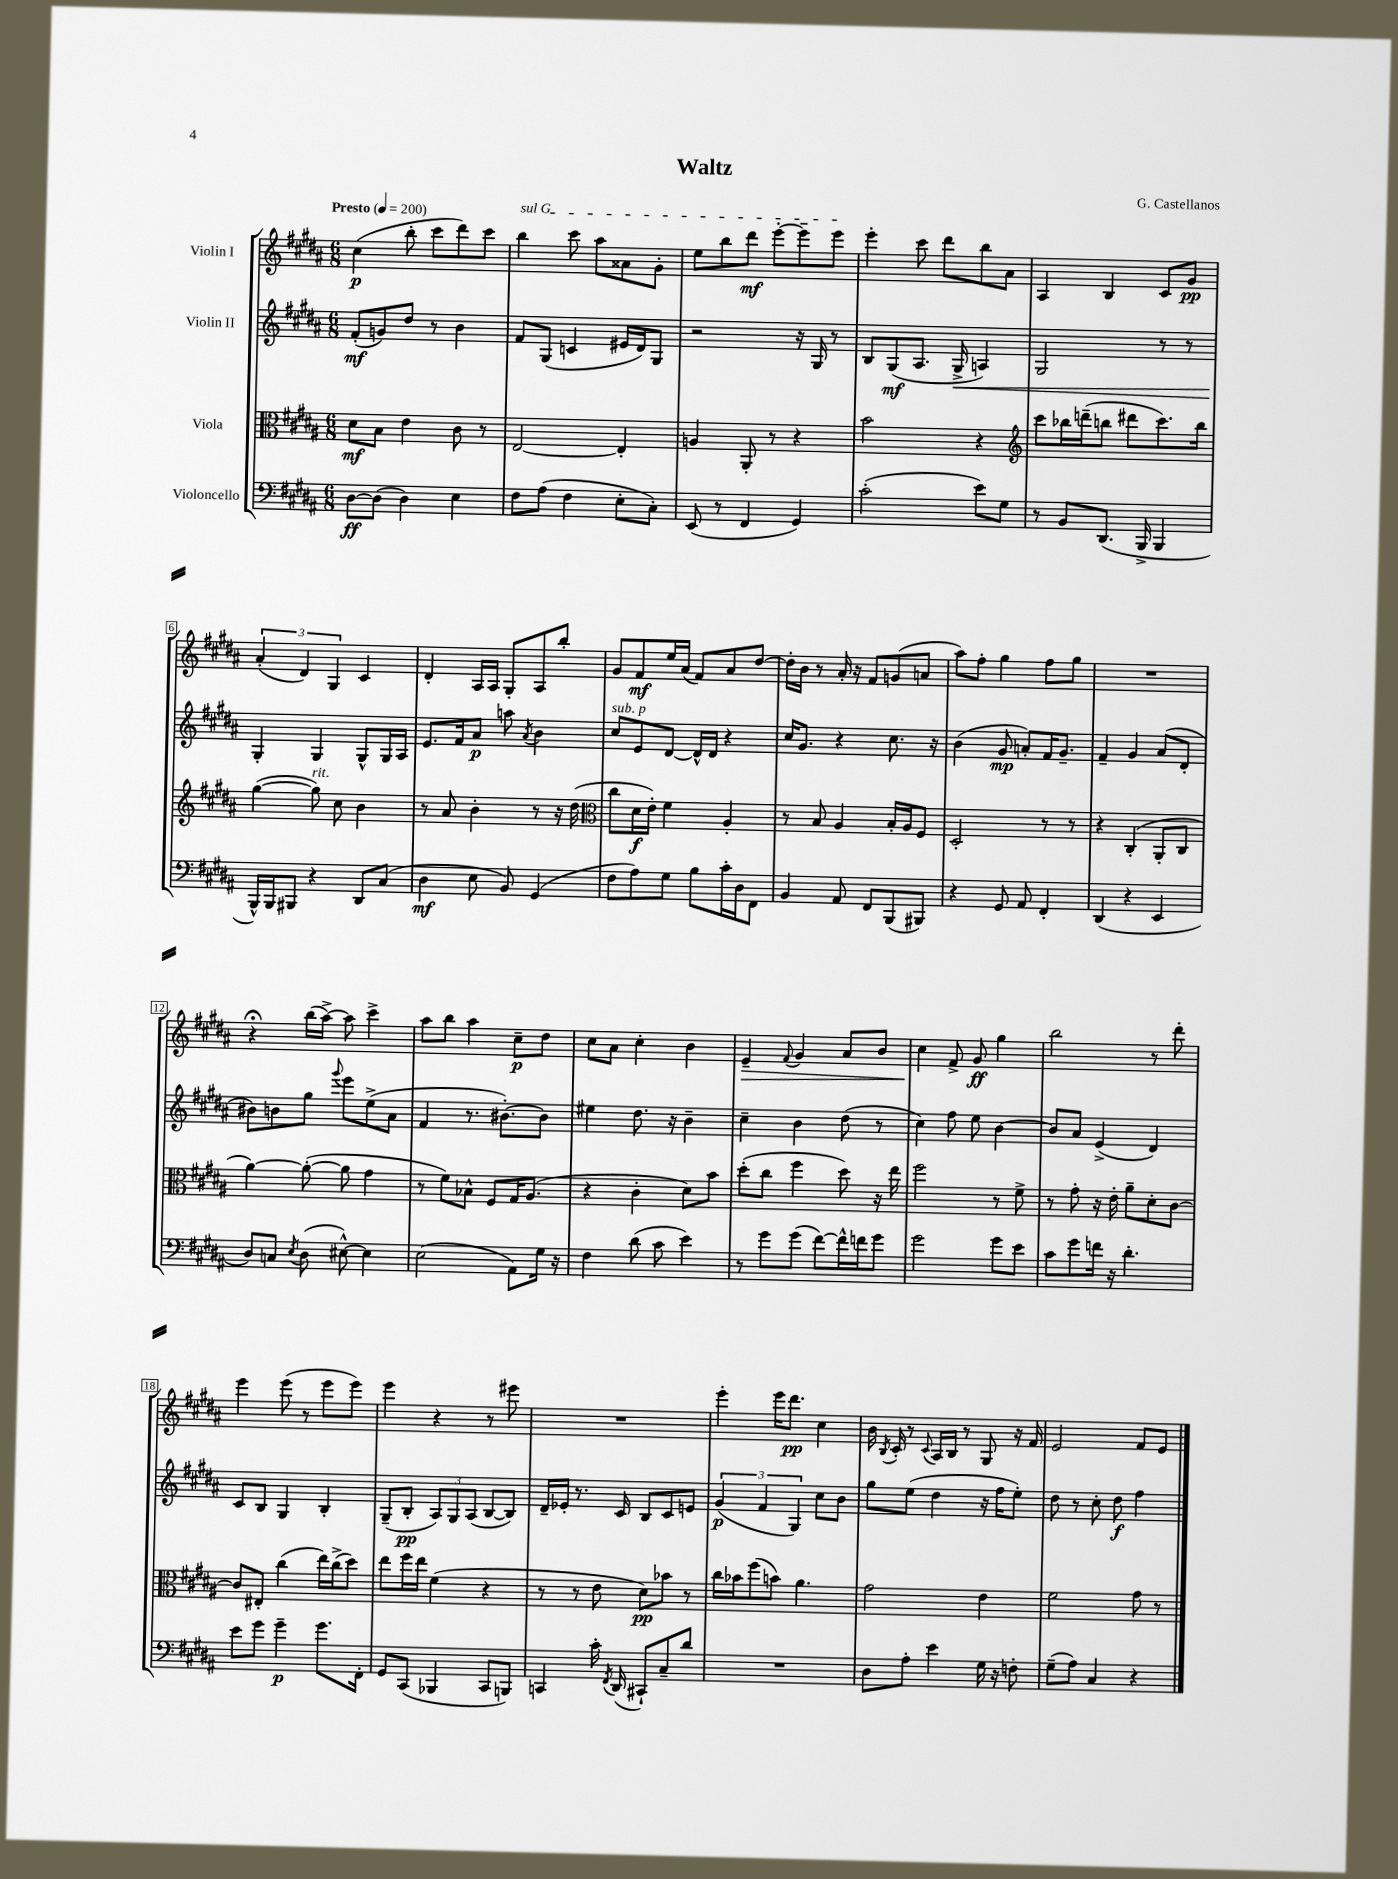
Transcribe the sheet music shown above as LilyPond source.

\header { title = "Waltz" composer = "G. Castellanos" }
<<
\new StaffGroup <<
\new Staff = "s0" \with { instrumentName = "Violin I" } {
    \clef treble \key b \major \numericTimeSignature \time 6/8 \tempo "Presto" 4 = 200
    \autoBeamOff cis''4\p( b''8-. cis'''8[ dis'''8) cis'''8] |
    \once \override TextSpanner.bound-details.left.text = \markup { \italic "sul G" } b''4\startTextSpan cis'''8 ais''8[ aisis'8 gis'8]-. |
    e''8[ b''8 dis'''8]\mf e'''8[~-. e'''8-- e'''8]\stopTextSpan |
    e'''4-. cis'''8 dis'''8[ b''8 ais'8] |
    ais4 b4 cis'8[ gis'8]\pp |
    \tuplet 3/2 { ais'4-.( dis'4) gis4 } cis'4 |
    dis'4-. ais16[ ais16] gis8[-. ais8 b''8]-. |
    gis'8[ fis'8\mf e''16 ais'16]( fis'8[) ais'8 dis''8]~ |
    dis''16[-. b'16] r8 ais'16-. r16 fis'8[ g'8( a'8] |
    ais''8[) fis''8]-. gis''4 fis''8[ gis''8] |
    R2. |
    r4\fermata b''16[( ais''16]~->) ais''8 cis'''4-> |
    ais''8[ b''8] ais''4 cis''8[--\p dis''8] |
    cis''8[ ais'8] cis''4-. b'4 |
    e'4--\> \appoggiatura { fis'8 } gis'4 ais'8[ b'8] |
    cis''4\! fis'8-> gis'8\ff gis''4 |
    b''2 r8 dis'''8-. |
    e'''4 e'''8( r8 e'''8[ e'''8]) |
    e'''4 r4 r8 eis'''8 |
    R2. |
    e'''4-. e'''16[ dis'''8.]\pp cis''4 |
    b'16 \acciaccatura { b8 } cis'16-. r8 \appoggiatura { cis'8 } ais16[ b16] r8 gis8 r16 fis'16 |
    e'2 fis'8[ e'8] \bar "|." |
}
\new Staff = "s1" \with { instrumentName = "Violin II" } {
    \clef treble \key b \major \numericTimeSignature \time 6/8
    \autoBeamOff fis'8[-.\mf( g'8) dis''8] r8 b'4 |
    fis'8[ gis8]( c'4 eis'16[ dis'16) gis8] |
    r2 r16 gis16 r8 |
    b8[ gis8\mf( ais8.] gis16->\< a4) |
    gis2 r8 r8 |
    gis4-.\! gis4 gis8[-^ gis16 ais16] |
    e'8.[ fis'16 ais'8]\p a''8 \acciaccatura { ais'8 } b'4 |
    cis''8[^\markup { \italic "sub. p" } e'8 dis'8]~ dis'16[-^ dis'16] r4 |
    cis''16[ gis'8.] r4 cis''8. r16 |
    b'4( gis'8\mp a'8[-.) fis'16 gis'8.]-- |
    fis'4-- gis'4 ais'8[( dis'8]-. |
    bis'8[) b'8 gis''8] \appoggiatura { gis'''8 } e'''8[ e''8->( ais'8] |
    fis'4 r8. bis'8.[~-.) bis'8] |
    eis''4 dis''8. r16 b'4-- |
    cis''4-- b'4 dis''8( r8 |
    cis''4) fis''8 e''8 b'4~ |
    b'8[ ais'8] e'4->( dis'4) |
    cis'8[ b8] gis4 b4-. |
    gis8[--( b8]-.\pp \tuplet 3/2 { ais8[) gis8 ais8]( } b8[~ b8]) |
    dis'16[-- ees'16]-. r8. cis'16 b8[ cis'8 e'8] |
    \tuplet 3/2 { gis'4\p( fis'4 gis4) } cis''8[ b'8] |
    gis''8[ e''8]( dis''4 r16 fis''16[ e''8]-.) |
    dis''8 r8 cis''8-. dis''8\f fis''4 \bar "|." |
}
\new Staff = "s2" \with { instrumentName = "Viola" } {
    \clef alto \key b \major \numericTimeSignature \time 6/8
    \autoBeamOff dis'8[\mf b8] e'4 cis'8 r8 |
    e2~ e4-. |
    a4 ais,8-. r8 r4 |
    b'2 r4 |
    \clef treble cis'''8[ bes''16 d'''16--( b''8] dis'''8[ cis'''8.) b''16] |
    gis''4~( gis''8^\markup { \italic "rit." }) cis''8 b'4 |
    r8 ais'8 b'4-. r8 r16 dis''16( |
    \clef alto cis''8[ dis'16\f e'16]-.) fis'4 ais4-. |
    r8 b8 ais4 b16[-. ais16 fis8] |
    dis2-. r8 r8 |
    r4 cis4-.( ais,8[-. cis8] |
    ais'4~) ais'8~-.( ais'8 gis'4 |
    r8 fis'8[) bes8]-^ fis8[ gis16 ais8.]( |
    r4 cis'4-. dis'8[) b'8] |
    dis''8[-.( cis''8] fis''4 dis''8) r16 e''16 |
    fis''2 r8 fis'8-> |
    r8 gis'8-. r16 e'16-. ais'8[-- dis'8-. cis'8]~ |
    cis'8[ eis8]-. cis''4( e''16[) cis''16->( dis''8]) |
    e''8[ fis''16 e''16] fis'4( r4 |
    r8 r8 e'8 dis'8[\pp) bes'8] r8 |
    cis''16[ bes'16 fis''8( b'8]) ais'4. |
    gis'2 e'4 |
    fis'2 gis'8 r8 \bar "|." |
}
\new Staff = "s3" \with { instrumentName = "Violoncello" } {
    \clef bass \key b \major \numericTimeSignature \time 6/8
    \autoBeamOff dis8[~\ff dis8]( dis4) e4 |
    fis8[ ais8]( fis4 e8[-. cis8]-.) |
    e,8( r8 fis,4 gis,4) |
    cis'2-.( e'8[) gis8] |
    r8 b,8[ dis,8.]( b,,16-> b,,4 |
    b,,16[-^) b,,16 bis,,8] r4 dis,8[ cis8]( |
    dis4\mf e8 b,8) gis,4( |
    fis8[ ais8) gis8] b8[ cis'16-. dis16 fis,8] |
    b,4 ais,8 fis,8[ b,,8( bis,,8]) |
    r4 gis,8 ais,8 fis,4-. |
    dis,4( r4 e,4 |
    dis8[) c8] \acciaccatura { e8 } dis8( eis8~-^) eis4 |
    e2( ais,8[) gis16] r16 |
    fis4 dis'8( cis'8 e'4) |
    r8 gis'8[ gis'8]( fis'8[~) fis'16-^ f'16 gis'8] |
    gis'2 gis'8[ e'8] |
    cis'8[ gis'8 f'16] r16 dis'4.-. |
    e'8[ gis'8] gis'4--\p gis'8.[ fis,16]-. |
    gis,8[ cis,8]( bes,,4 cis,8[ b,,8]) |
    c,4 cis'16-. \acciaccatura { fis,8 } dis,16( cis,8[-!) cis8-- dis'8] |
    R2. |
    dis8[ ais8]-. e'4 gis16 r16 f8-. |
    gis8[--( ais8]) cis4 r4 \bar "|." |
}
>>
>>
\layout { \context { \Score \override BarNumber.stencil = #(make-stencil-boxer 0.1 0.3 ly:text-interface::print) } }
